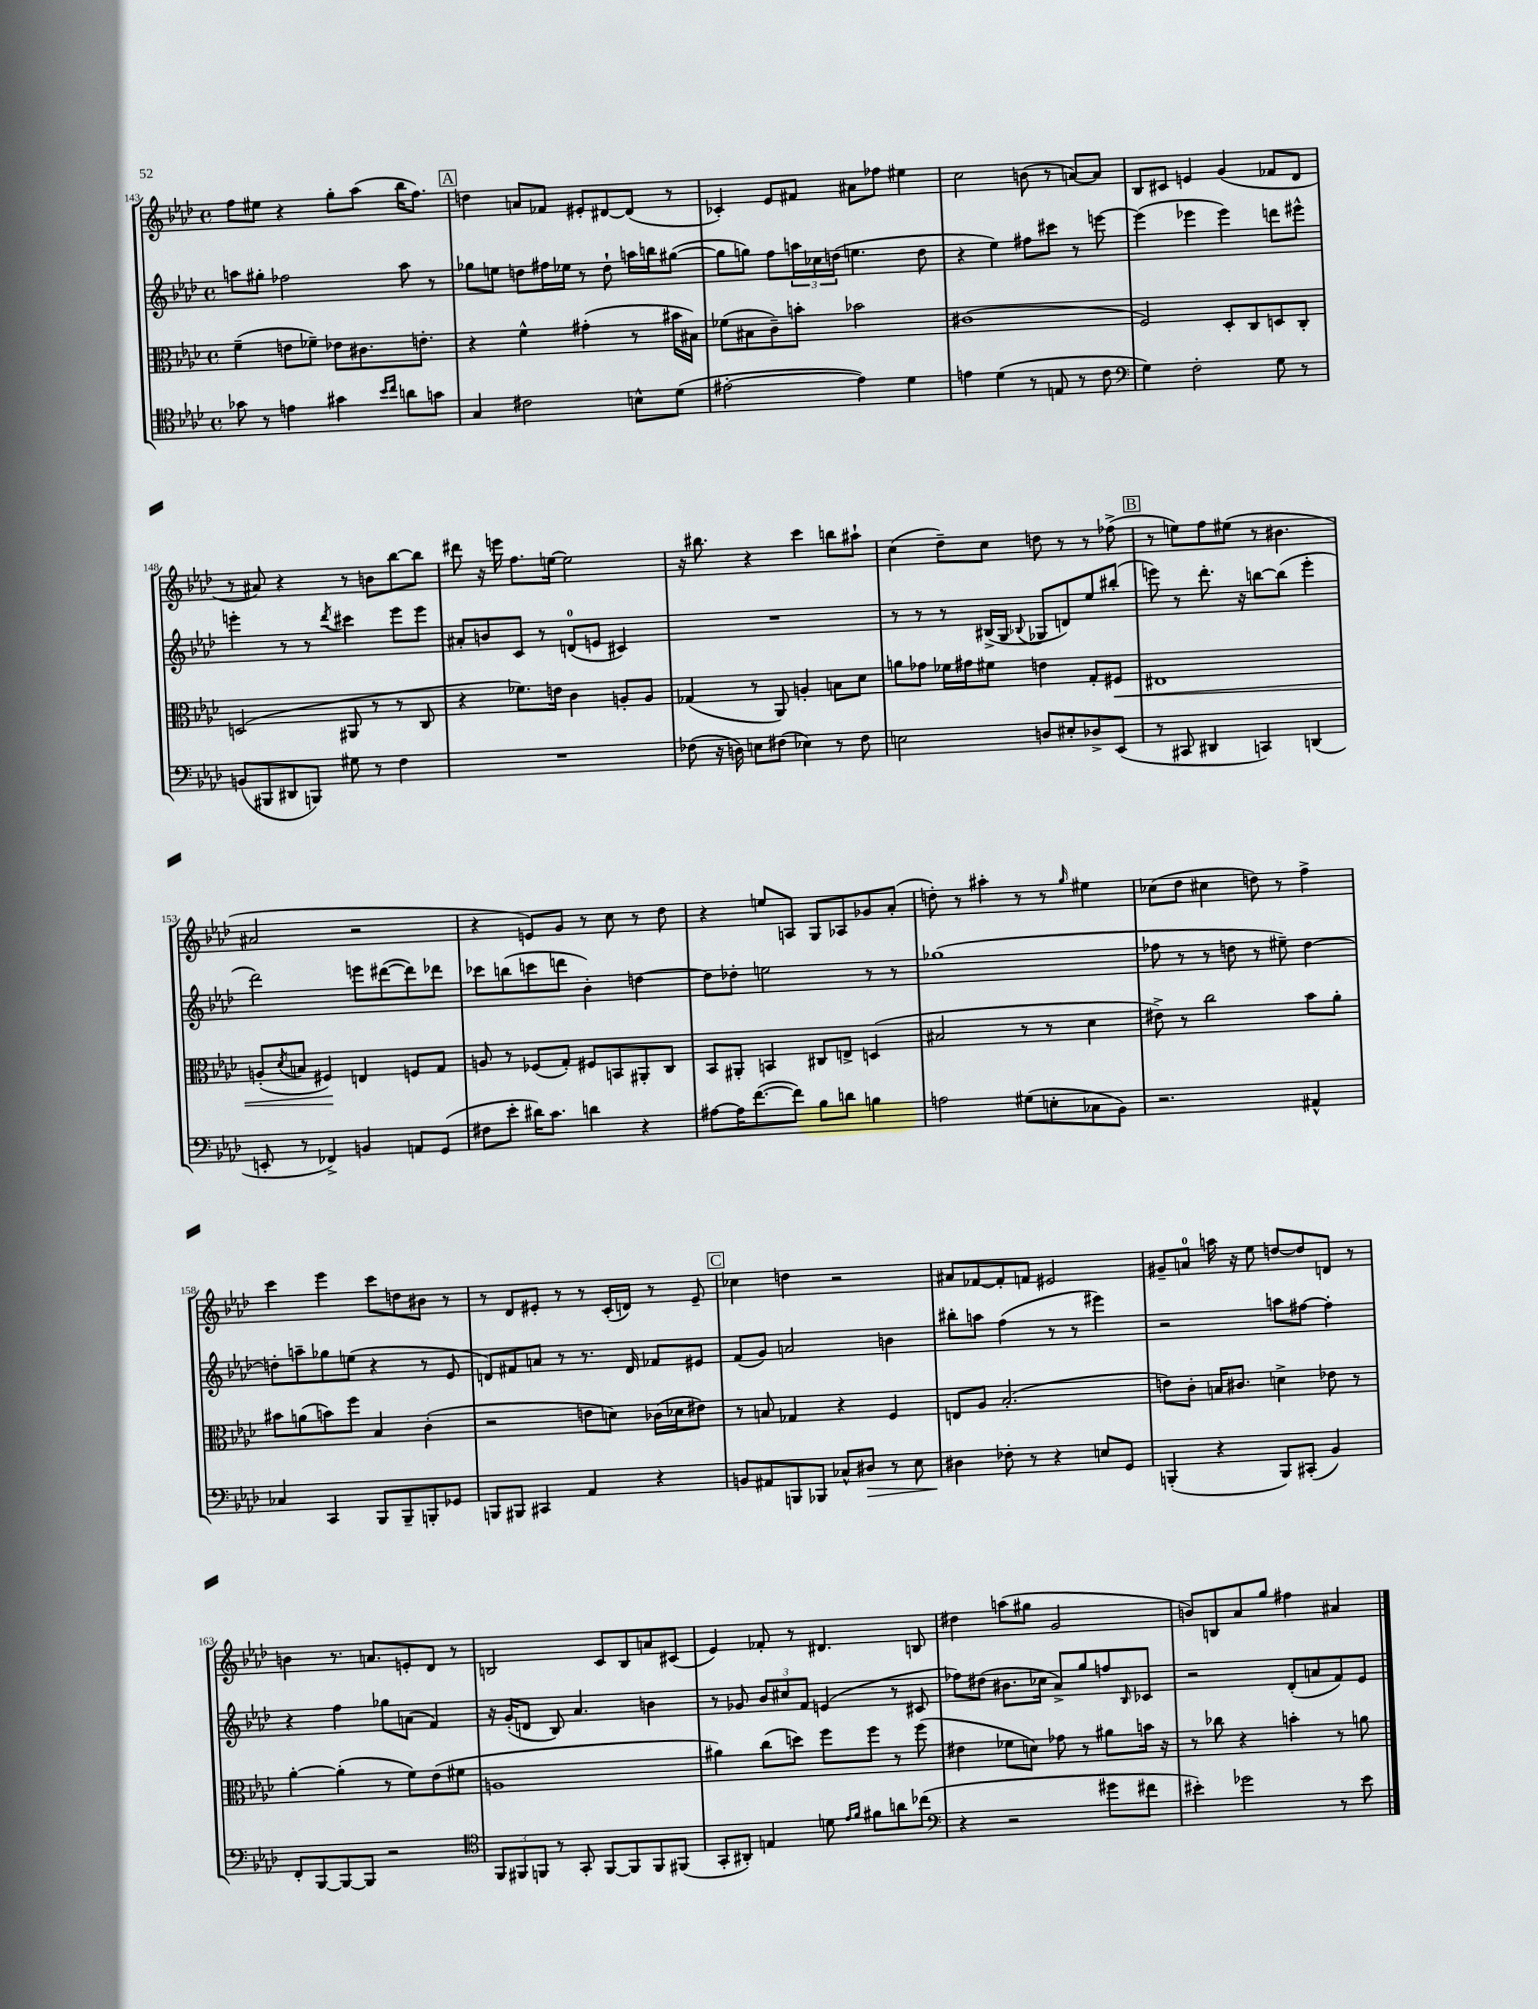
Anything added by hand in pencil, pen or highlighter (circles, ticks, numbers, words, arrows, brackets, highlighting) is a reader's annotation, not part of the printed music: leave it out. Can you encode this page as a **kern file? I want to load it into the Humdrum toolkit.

**kern	**kern	**kern	**kern
*staff4	*staff3	*staff2	*staff1
*clefC4	*clefC3	*clefG2	*clefG2
*k[b-e-a-d-]	*k[b-e-a-d-]	*k[b-e-a-d-]	*k[b-e-a-d-]
*M4/4	*M4/4	*M4/4	*M4/4
*met(c)	*met(c)	*met(c)	*met(c)
8g-	(4f~	8aa	8ff
8r	.	8gg#'	8ee#
4e	8e	2ff-	4r
.	8f-~)	.	.
4g#	8e-	.	8gg'
.	8.c#	.	(8aa-
16qqb-	.	.	.
16qqcc	.	.	.
8a	.	8aa	16bb-
.	8.e'	.	8.ff)
8g	.	8r	.
=	=	=	=
4G	4r	8gg-	4dd
.	.	8ee	.
2c#	4f^^	8dd	8a
.	.	16ff#	8f-
.	.	16ee-	.
.	(4g#'	8r	8e#'
.	.	8dd`	[8d#
8B^^	8r	16aa	(8d#]
.	.	16bb	.
(8d-	16b#	([8gg#	8r
.	16B#)	.	.
=	=	=	=
[2e#'	(8f-	8gg#]	4c-')
.	8B#	8gg)	.
.	8c~)	8ff	8e-
.	8b'	24aa	8f#
.	.	24cc-	.
.	.	(24dd	.
4e#])	2b-	4.ee	8a#
.	.	.	8ff-
4d-	.	.	4ee#
.	.	8dd	.
=	=	=	=
4e	(1c#	4r	2cc
(4d-	.	4ee-)	.
8r	.	8ff#	(8b
8E	.	8ccc#	8r
8r	.	8r	[8a)
8c	.	[8eee	8a]
=	=	=	=
*clefF4	*	*	*
4G)	2F)	(4eee]	8B-
.	.	.	8c#
2F'	.	4eee-	4e
.	8D-'	4eee-)	(4g
.	8C	.	.
8G	8D	8ddd	8f-
8r	8C'	8eee#^^	8d-
=	=	=	=
(8BB	(2D	4eee'	8r
8BBB#	.	.	8a#)
8DD#	.	8r	4r
8BBB)	.	8r	.
.	.	8qddd-	.
8G#	8AA#	4ccc#	8r
8r	8r	.	8b
4F	8r	8eee	[8bb-
.	8C	8eee	8bb-]
=	=	=	=
1r	4r	8a#'	8ddd#
.	.	8b	16r
.	.	.	16eee
.	8.f-)	8c	8.ff
.	.	8r	.
.	16e	.	[16ee
.	4c	(8d	2ee]
.	.	8e	.
.	8A'	4c#)	.
.	8A	.	.
=	=	=	=
(8F-	(4G-	1r	16r
.	.	.	8.bb#
16r	.	.	.
16D)	.	.	.
8E	8r	.	4r
(8F#	8AA-)	.	.
4E-)	4A'	.	4ccc
8r	8B	.	8bb
8F#	8d-	.	8aa#`
=	=	=	=
2E	8a	8r	(4cc
.	8g-	8r	.
.	16f-	8r	8dd-~)
.	16g#	.	.
.	8f#	(16B#^	8cc
.	.	16G	.
.	.	8qqB-	.
8D	4e	8G-	8dd
8E#'	.	8d)	8r
8D-^	8G'	8ee-	8r
(8EE-	8F#	(8bb#'	(8ff-^
=	=	=	=
8r	1E#	8eee)	8r
8CC#	.	8r	8ee)
4DD#	.	8.ddd-'	8ff
.	.	.	(8ee#
.	.	16r	.
4CC)	.	[8bb	8r
.	.	(8bb]	4.b#
(4DD	.	4eee'	.
=	=	=	=
8EE'	(8A'	2ddd-)	2a#
.	8qd-	.	.
8r	8B	.	.
4FF-^)	4F#)	.	.
4BB	4E	8eee	2r
.	.	([8ddd#	.
8AA	8F	8ddd#])	.
(8GG	8G	8ddd-	.
=	=	=	=
8F#	8A	8ccc-	4r
8e-'	8r	(8bb	.
16d#)	(8F-	8ccc	8e)
8.c	.	.	.
.	8G')	8ddd	8g
4d	8F#	4b-')	8r
.	8BB	.	8cc
4r	8AA#'	[4dd	8r
.	8C	.	8dd-
=	=	=	=
[8A#	8BB-	8dd]	4r
16A#]	8AA#'	8dd-'	.
([8.f	.	.	.
.	4BB	2ee	8ee
8f])	.	.	8A
8B-	8C#	.	8G
8d	8E^	.	8A-
4B	(4D	8r	8g-
.	.	8r	(8a-'
=	=	=	=
2A	2B#	(1gg-	8dd')
.	.	.	8r
.	.	.	4aa#'
(8G#	8r	.	8r
8E'	8r	.	8r
.	.	.	16qqgg
8C-	4d-	.	4ee#
8BB-)	.	.	.
=	=	=	=
2.r	8e#^)	8ff-	(8cc-
.	8r	8r	8dd-
.	2cc	8r	4cc#
.	.	8dd	.
.	.	8r	8dd)
.	.	8ee#~)	8r
4AA#^^	8b-	[4dd	4ff^
.	8a-'	.	.
=	=	=	=
4C-	8b#	8dd']	4ccc
.	(8a	8aa~	.
4CC	8b)	8gg-	4eee-
.	8ff	(8ee	.
8BBB-	4B-	4r	8ccc
8BBB-~	.	.	8dd
8BBB'	(4c'	8r	8b#
8GG-	.	8e-	8r
=	=	=	=
8BBB	2r	8d)	8r
8BBB#	.	8f#	8d-
4CC#	.	8a	8e#'
.	.	8r	8r
4AA-	8e	8.r	8r
.	8d)	.	(16c'
.	.	16d	16d)
4r	(16c-	8f-	8r
.	16d-	.	.
.	8e#)	8e#	8e#~
=	=	=	=
8BB	8r	(8f	4cc-
8AA#	8B	8g)	.
8BBB	4G-	2a	4dd
8BBB-	.	.	.
8C-^^	4r	.	2r
8D#	.	.	.
8r	4F	4b	.
8E-	.	.	.
=	=	=	=
4D#	8E	8bb#'	8a#
.	8A-	8aa	[8f-
8F-'	(2.B-'	(4ff	8f-']
8r	.	.	8f
4r	.	8r	2e#
.	.	8r	.
8E	.	4eee#)	.
8GG	.	.	.
=	=	=	=
(4BBB'	8e)	2r	8g#~
.	8c'	.	8a
4r	16B	.	16aa
.	8.c#	.	16r
.	.	.	8ee-
8BBB)	4d^	8aa	[8dd
(8CC#'	.	[8ff#	8dd]
4BB-)	8e-	4ff#']	8d
.	8r	.	8r
=	=	=	=
8FF'	[4a-'	4r	4b
[8BBB-	.	.	.
8BBB-_	(4a-']	4ff	8.r
8BBB-]	.	.	.
.	.	.	8.a
2r	8r	8gg-	.
.	8f)	(8a	8e'
.	(8e-	4f)	8d-
.	8f#	.	8r
=	=	=	=
*clefC4	*	*	*
12FF	1A	16r	2B
.	.	(16g'	.
12FF#	.	.	.
.	.	8d	.
12FF	.	.	.
8r	.	8B-)	.
8GG'	.	4.a-	.
[8FF	.	.	8c
8FF]	.	.	8B
8FF	.	4b	8a
(8FF#	.	.	(8c#
=	=	=	=
8GG'	4a#)	8r	4e-)
8AA#')	.	8g-	.
4E	(8cc	12b-	8f-'
.	.	12cc#	.
.	8dd)	.	8r
.	.	12f	.
8d	8ff	(4e	4.d#
16qqe-	.	.	.
16qqf	.	.	.
8f#	8ff	.	.
8a	8r	8r	.
(8cc-	(8ff	8c#	8B
=	=	=	=
*clefF4	*	*	*
4r	4e#	8ff-)	4dd#
.	.	(8dd#	.
2r	8f-	8.b#	(8aa
.	8d)	.	8gg#
.	.	16cc-	.
.	8g-	8a-^)	2g
.	8r	8gg	.
8g#	8a#	8ff	.
.	.	16qqB-	.
8f#	16b	8c-	.
.	16r	.	.
=	=	=	=
4e#')	8r	2r	8b)
.	8cc-	.	8B
2g-	4r	.	8a-
.	.	.	8gg
.	4b'	(8d-'	4ff#
.	.	8a	.
8r	8r	8f)	4a#
8e#	8a	8e-	.
==	==	==	==
*-	*-	*-	*-
